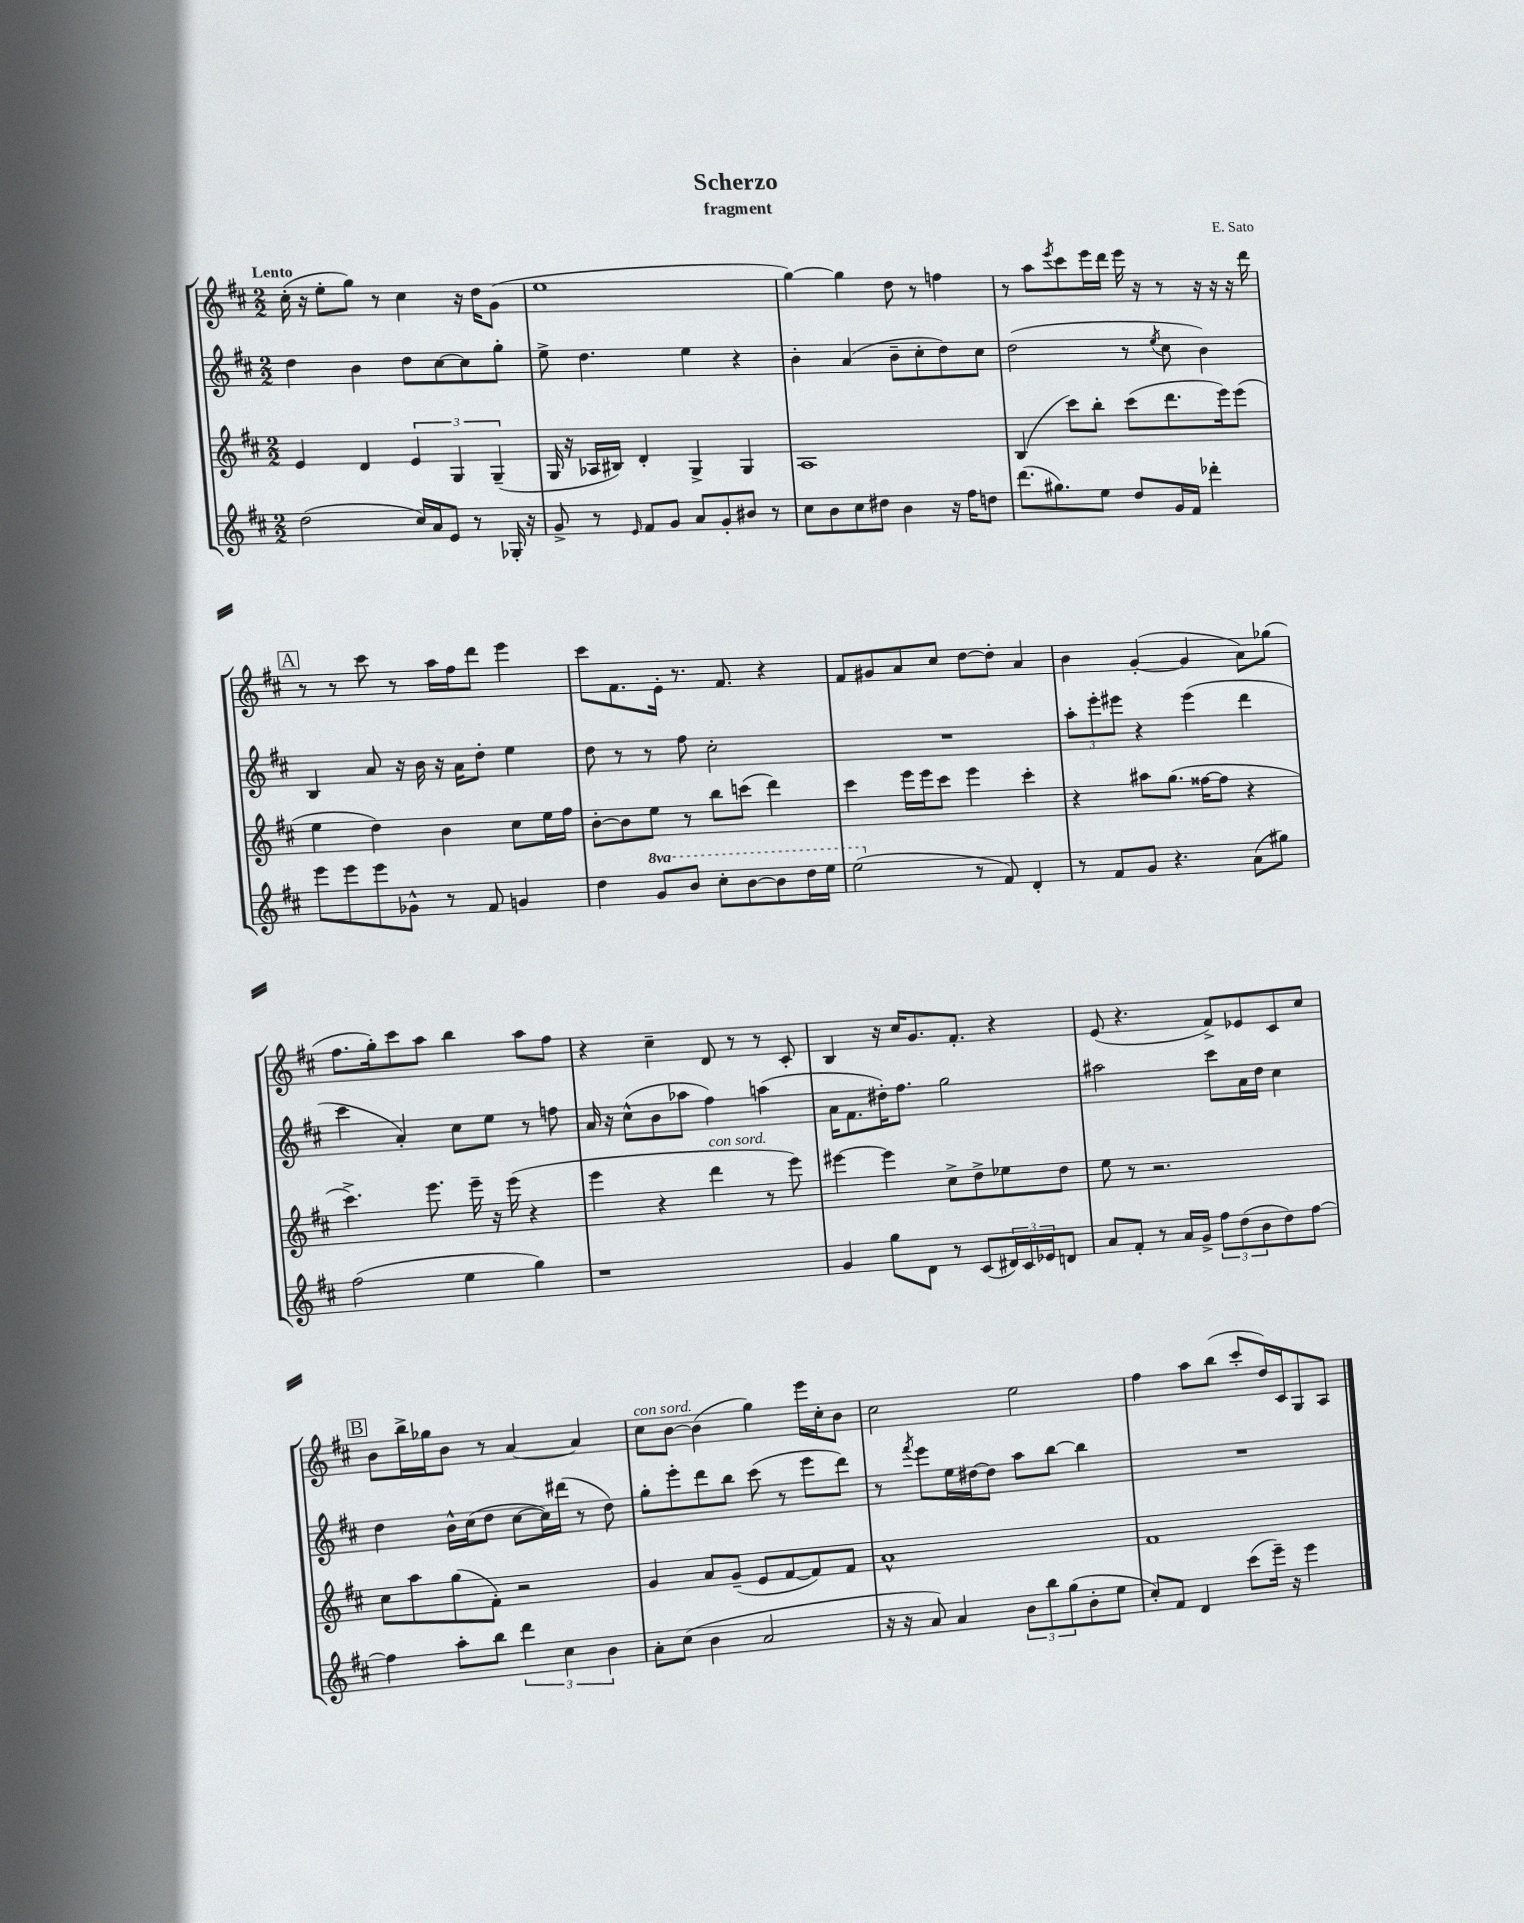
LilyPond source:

\header { title = "Scherzo" composer = "E. Sato" subtitle = "fragment" }
<<
\new StaffGroup <<
\new Staff = "s0" {
    \clef treble \key d \major \numericTimeSignature \time 2/2 \tempo "Lento"
    cis''16-.( r16 e''8-. g''8) r8 cis''4 r16 d''16 g'8( |
    e''1 |
    g''4~) g''4 d''8 r8 f''4 |
    r8 a''8 \acciaccatura { e'''8 } cis'''8 e'''16 d'''16 e'''16 r16 r8 r16 r16 r16 d'''16 |
    \mark \markup { \box "A" } r8 r8 cis'''8 r8 a''16 fis''16 d'''8 e'''4 |
    cis'''8 fis'8. e'16-. r8. fis'8. r4 |
    fis'8 gis'8 a'8 cis''8 d''8~ d''8-. a'4 |
    b'4 g'4~-.( g'4 a'8) ges''8( |
    fis''8. g''16-.) cis'''8 a''8 b''4 a''8 fis''8 |
    r4 cis''4-- d'8 r8 r8 cis'8-. |
    b4 r16 cis''16 g'8. fis'8.-. r4 |
    e'8( r4. fis'8->) ees'8 cis'8 cis''8 |
    \mark \markup { \box "B" } b'8 b''16-> ges''16 b'8 r8 a'4~ a'4 |
    cis''8^\markup { \italic "con sord." } b'8~ b'4( g''4) e'''16 cis''16-. b'8 |
    cis''2 e''2 |
    fis''4 a''8 b''8( cis'''8-. d''16) cis'16 g8 a8 \bar "|." |
}
\new Staff = "s1" {
    \clef treble \key d \major \numericTimeSignature \time 2/2
    d''4 b'4 d''8 cis''8~ cis''8 g''8-. |
    e''8-> d''4. e''4 r4 |
    b'4-. a'4( b'8-- cis''8-. d''8) cis''8 |
    d''2( r8 \acciaccatura { e''8 } cis''8 b'4) |
    \mark \markup { \box "A" } b4 a'8 r16 b'16 r16 a'16 d''8-. e''4 |
    d''8 r8 r8 fis''8 cis''2-. |
    R1 |
    \tuplet 3/2 { a''8-. e'''8-. eis'''8 } r4 eis'''4( d'''4 |
    cis'''4 a'4-.) cis''8 e''8 r8 f''8 |
    a'16 r16 cis''8-^( b'8 aes''8 fis''4) a''4( |
    a'16 fis'8. dis''16-.) fis''8. g''2 |
    ais''2 cis'''8 a'16 d''16 cis''4 |
    \mark \markup { \box "B" } d''4 b'16-^ cis''16( d''8 cis''8~ cis''16) dis'''16( r8 d''8) |
    g''8-. e'''8-. d'''8 b''8 cis'''8( r8 e'''8 d'''8) |
    r8 \acciaccatura { fis'''8 } e'''8 e''16 dis''16~ dis''8 a''8 b''8~ b''4 |
    R1 \bar "|." |
}
\new Staff = "s2" {
    \clef treble \key d \major \numericTimeSignature \time 2/2
    e'4 d'4 \tuplet 3/2 { e'4 g4 g4--( } |
    g16 r16 aes16 bis16) d'4-. g4-> g4 |
    a1 |
    b4( cis'''8) b''8-. cis'''8( d'''8. e'''16) e'''8( |
    \mark \markup { \box "A" } e''4 d''4) b'4 cis''8 e''16 fis''16 |
    b'8~-. b'8 e''8 r8 b''8 c'''8( d'''4) |
    cis'''4 e'''16 e'''16 cis'''8 e'''4 cis'''4-. |
    r4 ais''8 g''8.( fisis''16~ fisis''8 r4 |
    cis'''4.->) e'''8. e'''16-- r16 e'''16( r4 |
    e'''4 r4 d'''4^\markup { \italic "con sord." } r8 e'''8) |
    eis'''4~ eis'''4 cis''8-> d''8-> ees''8 d''8 |
    e''8 r8 r2. |
    \mark \markup { \box "B" } cis''8 a''8 g''8( fis'8-.) r2 |
    g'4 a'8 g'8--( e'8 fis'8~ fis'8) fis'8 |
    a'1-^ |
    fis'1 \bar "|." |
}
\new Staff = "s3" {
    \clef treble \key d \major \numericTimeSignature \time 2/2 \set Staff.ottavationMarkups = #ottavation-simple-ordinals
    d''2( cis''16) a'16 e'8 r8 ges16-. r16 |
    g'8-> r8 \grace { e'16 } fis'8 g'8 a'8 g'8-. bis'8 r8 |
    cis''8 b'8 cis''8 dis''8 b'4 r16 fis''16 d''8 |
    d'''8.( gis''8.) e''8 d''8 g'16 fis'16 des'''4-. |
    \mark \markup { \box "A" } e'''8 e'''8 e'''8 ges'8-^ r8 fis'8 g'4 |
    d''4 \ottava #1 g''8 b''8 cis'''8-. b''8~ b''8 d'''16 e'''16 |
    e'''2( \ottava #0 r8 fis'8) d'4-. |
    r8 fis'8 g'8 r4. a'8( gis''8) |
    fis''2( e''4 g''4) |
    r1 |
    g'4 g''8 d'8 r8 cis'8( \tuplet 3/2 { dis'16) cis'16 ees'16 } d'8 |
    a'8 fis'8-. r8 a'16 g'16-> \tuplet 3/2 { fis''8 d''8( b'8 } d''8) fis''8~ |
    \mark \markup { \box "B" } fis''4 a''8-. b''8 \tuplet 3/2 { d'''4 cis''4 b'4 } |
    a'8-. cis''8( b'4 a'2 |
    r16 r16 a'8) a'4 \tuplet 3/2 { b'8 b''8 g''8( } b'8-. e''8 |
    cis''8-.) fis'8 d'4 cis'''8( e'''16--) r16 e'''4 \bar "|." |
}
>>
>>
\layout { \context { \Score \remove "Bar_number_engraver" } }
